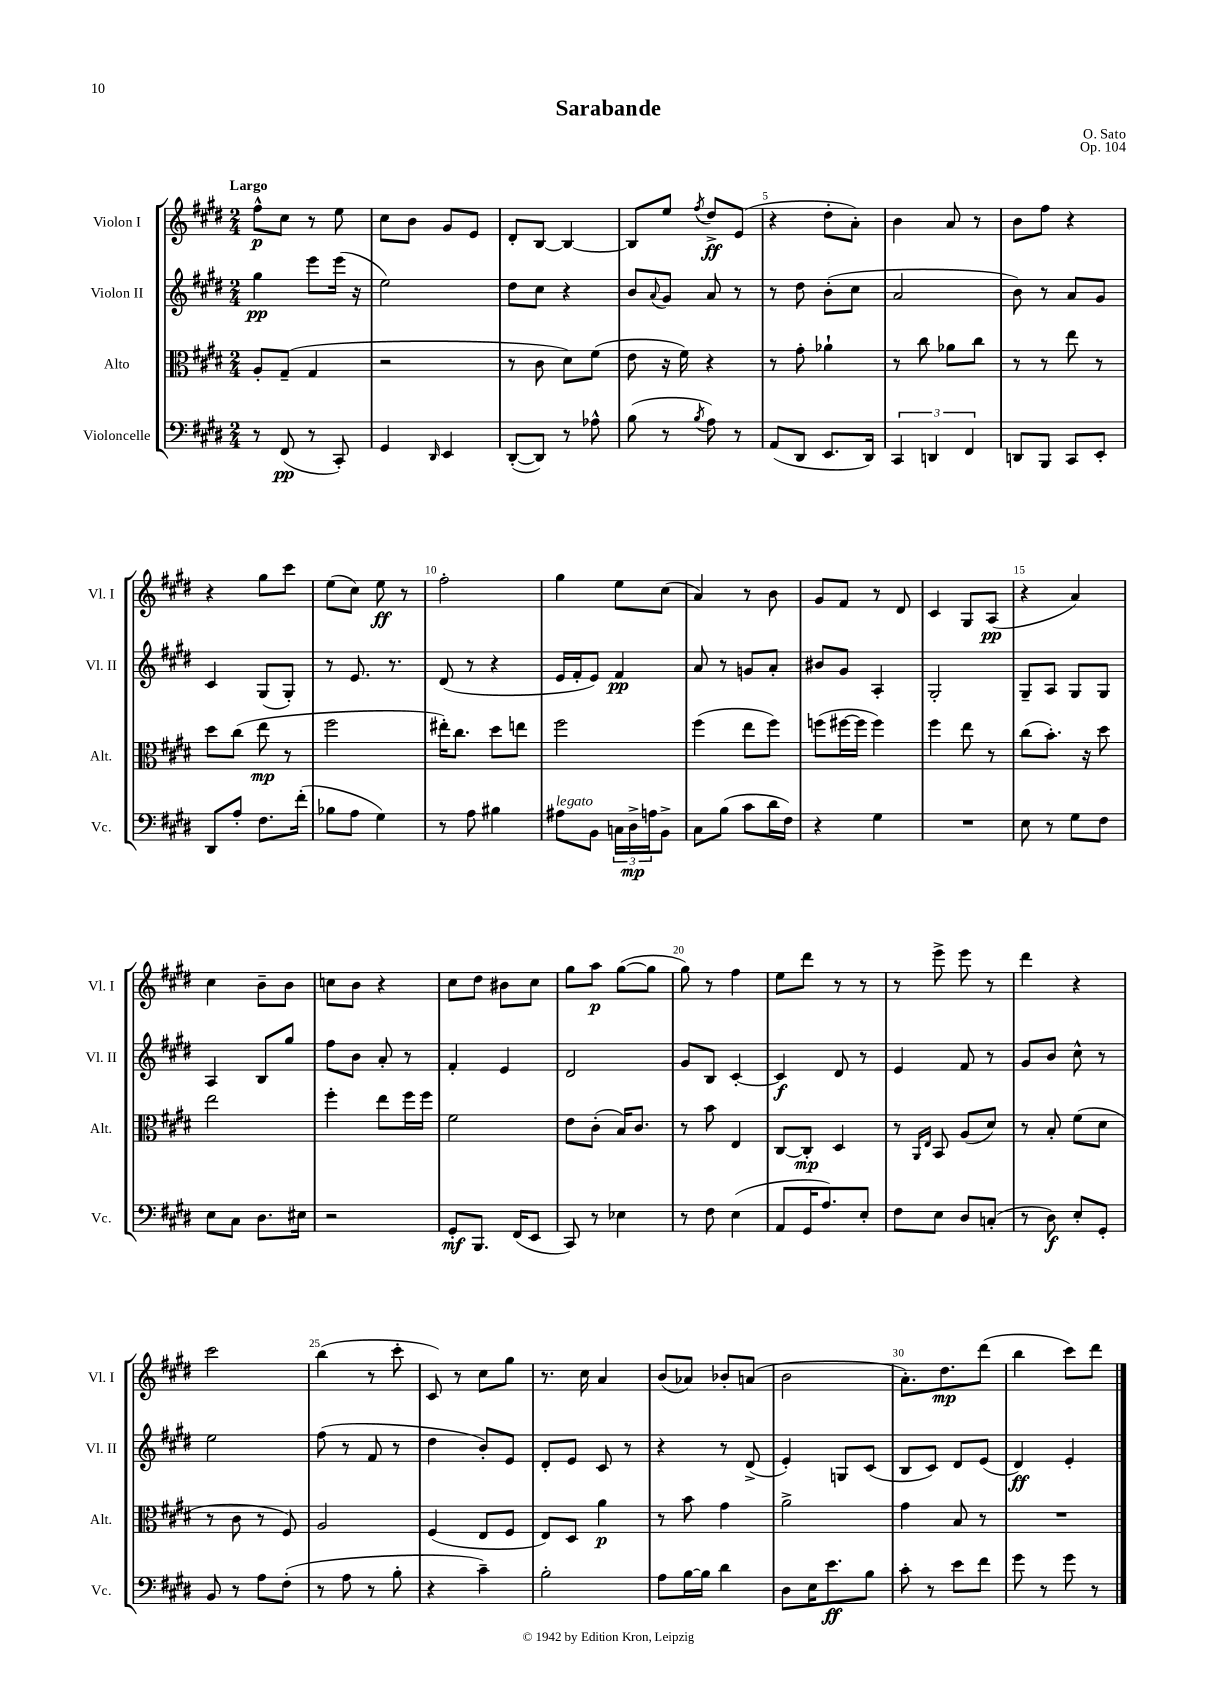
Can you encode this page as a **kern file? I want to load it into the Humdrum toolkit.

**kern	**kern	**kern	**kern
*staff4	*staff3	*staff2	*staff1
*clefF4	*clefC3	*clefG2	*clefG2
*k[f#c#g#d#]	*k[f#c#g#d#]	*k[f#c#g#d#]	*k[f#c#g#d#]
*M2/4	*M2/4	*M2/4	*M2/4
8r	8A'	4gg#	8ff#^^
(8FF#	(8G#~	.	8cc#
8r	4G#	8eee	8r
8CC#')	.	(16eee	8ee
.	.	16r	.
=	=	=	=
4GG#	2r	2ee)	8cc#
.	.	.	8b
16qqDD#	.	.	.
4EE	.	.	8g#
.	.	.	8e
=	=	=	=
([8DD#'	8r	8dd#	8d#'
8DD#])	8c#	8cc#	[8B
8r	8d#)	4r	4B_
8A-^^	(8f#	.	.
=	=	=	=
(8B	8e	8b	8B]
.	.	8qqa	.
8r	16r	8g#	8ee
.	16f#)	.	.
8qB	.	.	8qff#
8A)	4r	8a	8dd#^
8r	.	8r	(8e
=	=	=	=
(8AA	8r	8r	4r
8DD#	8g#'	8dd#	.
8.EE	4a-`	(8b'	8dd#'
.	.	8cc#	8a')
16DD#)	.	.	.
=	=	=	=
6CC#	8r	2a	4b
.	8cc#	.	.
6DD	.	.	.
.	8a-	.	8a
6FF#	.	.	.
.	8cc#	.	8r
=	=	=	=
8DD	8r	8b)	8b
8BBB	8r	8r	8ff#
8CC#	8ee	8a	4r
8EE'	8r	8g#	.
=	=	=	=
8DD#	8dd#	4c#	4r
8A'	(8cc#	.	.
8.F#	8ee	(8G#	8gg#
.	8r	8G#')	8ccc#
(16f#'	.	.	.
=	=	=	=
8B-	2ff#	8r	(8ee
8A	.	8.e	8cc#)
4G#)	.	.	8ee
.	.	8.r	.
.	.	.	8r
=	=	=	=
8r	16ee#')	(8d#	2ff#'
.	8.cc#	.	.
8A	.	8r	.
4B#	8dd#	4r	.
.	8ee	.	.
=	=	=	=
8A#	2ff#	16e	4gg#
.	.	16f#'	.
8BB	.	8e)	.
24C	.	4f#	8ee
24D#^	.	.	.
24A	.	.	.
8BB^	.	.	(8cc#
=	=	=	=
8C#	(4ff#	8a	4a)
(8B	.	8r	.
8c#	8ee	8g	8r
16d#	8ff#)	8a'	8b
16F#)	.	.	.
=	=	=	=
4r	(8ff	8b#	8g#
.	[16ff#	8g#	8f#
.	16ff#]	.	.
4G#	4ff#)	4A'	8r
.	.	.	8d#
=	=	=	=
2r	4ff#	2G#'	4c#
.	8ee	.	8G#
.	8r	.	(8A
=	=	=	=
8E	(8cc#	8G#~	4r
8r	8.b')	8A	.
8G#	.	8G#	4a)
.	16r	.	.
8F#	8dd#	8G#	.
=	=	=	=
8E	2ee	4A	4cc#
8C#	.	.	.
8.D#	.	8B	8b~
.	.	8gg#	8b
16E#	.	.	.
=	=	=	=
2r	4ff#'	8ff#	8cc
.	.	8b	8b
.	8ee	8a'	4r
.	16ff#	8r	.
.	16ff#	.	.
=	=	=	=
8GG#'	2f#	4f#'	8cc#
8.BBB	.	.	8dd#
.	.	4e	8b#
(16FF#	.	.	.
8EE	.	.	8cc#
=	=	=	=
8CC#)	8e	2d#	8gg#
8r	(8c#'	.	8aa
4E-	16B)	.	([8gg#
.	8.c#	.	.
.	.	.	8gg#]
=	=	=	=
8r	8r	8g#	8gg#)
8F#	8b	8B	8r
(4E	4E	[4c#'	4ff#
=	=	=	=
8AA	[8C#	4c#]	8ee
16GG#	8C#']	.	8ddd#
8.A)	.	.	.
.	4D#	8d#	8r
8E'	.	8r	8r
=	=	=	=
8F#	8r	4e	8r
.	16qqAA	.	.
.	16qqE	.	.
8E	8BB	.	8eee^
8D#	(8A	8f#	8eee
(8C'	8d#)	8r	8r
=	=	=	=
8r	8r	8g#	4ddd#
8D#)	8B'	8b	.
8E'	(8f#	8cc#^^	4r
8GG#'	8d#	8r	.
=	=	=	=
8BB	8r	2ee	2ccc#
8r	8c#	.	.
8A	8r	.	.
(8F#'	8F#)	.	.
=	=	=	=
8r	2A	(8ff#	(4bb
8A	.	8r	.
8r	.	8f#	8r
8B'	.	8r	8ccc#'
=	=	=	=
4r	(4F#	4dd#	8c#)
.	.	.	8r
4c#~)	8E	8b')	8cc#
.	8F#	8e	8gg#
=	=	=	=
2B'	8E)	8d#'	8.r
.	8D#	8e	.
.	.	.	16cc#
.	4a	8c#	4a
.	.	8r	.
=	=	=	=
8A	8r	4r	(8b
[16B	8b	.	8a-)
16B]	.	.	.
4d#	4g#	8r	8b-'
.	.	(8d#^	(8a
=	=	=	=
8D#	2a^	4e')	2b
16E	.	.	.
8.e	.	.	.
.	.	8G	.
8B	.	(8c#	.
=	=	=	=
8c#'	4g#	8B	8.a')
8r	.	8c#)	.
.	.	.	8.dd#
8e	8B	8d#	.
8f#	8r	(8e	(8ddd#
=	=	=	=
8g#	2r	4d#)	4bb
8r	.	.	.
8g#	.	4e'	8ccc#)
8r	.	.	8ddd#
==	==	==	==
*-	*-	*-	*-
